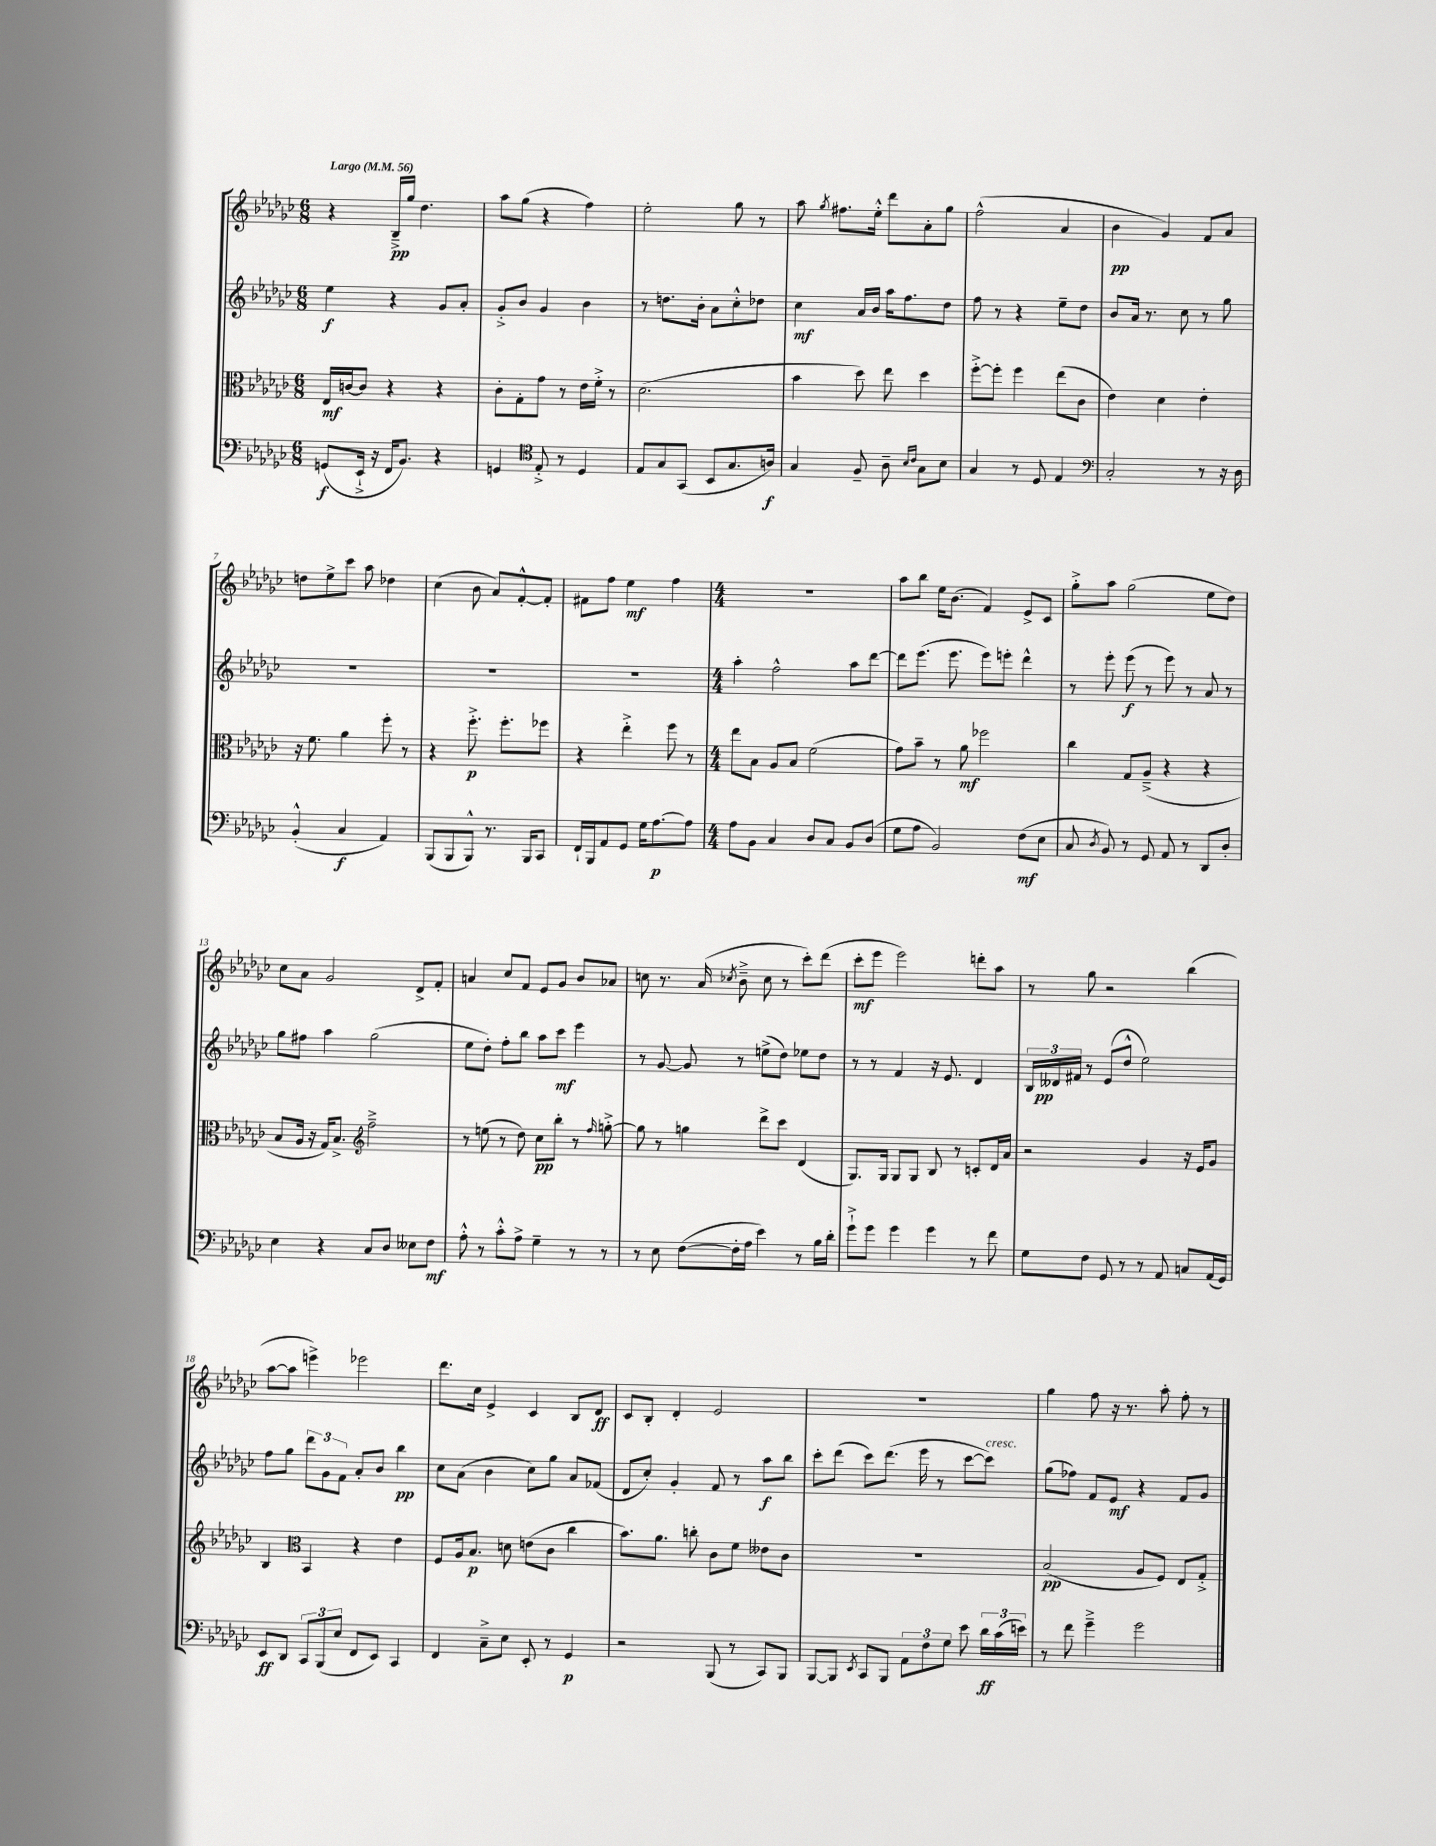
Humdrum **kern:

**kern	**kern	**kern	**kern
*staff4	*staff3	*staff2	*staff1
*clefF4	*clefC3	*clefG2	*clefG2
*k[b-e-a-d-g-c-]	*k[b-e-a-d-g-c-]	*k[b-e-a-d-g-c-]	*k[b-e-a-d-g-c-]
*M6/8	*M6/8	*M6/8	*M6/8
*MM56	*MM56	*MM56	*MM56
(8GG	16E-	4ee-	4r
.	[16c	.	.
16EE-`^	8c]	.	.
16r	.	.	.
16FF	4r	4r	16B-~^
8.BB-)	.	.	16gg-
.	.	.	4.dd-
4r	4r	8g-	.
.	.	8a-'	.
=	=	=	=
4GG	8c-'	8g-'^	8aa-
.	8G-'	8b-	(8gg-
*clefC4	*	*	*
8E-'^	8g-	4g-	4r
8r	8r	.	.
4D-	16e-	4b-	4ff)
.	16f'^	.	.
.	8r	.	.
=	=	=	=
8E-	(2.d-	8r	2ee-'
8G-	.	8.dd	.
(8GG-	.	.	.
.	.	16b-'	.
8BB-	.	8a-	.
8.G-	.	8cc-'^^	8gg-
.	.	8dd-	8r
16A)	.	.	.
=	=	=	=
4G-	4b-	4cc-	8aa-
.	.	.	8qgg-
.	.	.	8.ff#
8F~	8dd-)	16a-	.
.	.	16b-	16ee-'^^
8A-~	8ee-	16aa-	8ddd-
.	.	8.ff	.
16qqB-	.	.	.
16qqc-	.	.	.
8G-	4dd-	.	8a-'
8B-	.	8dd-	8gg-
=	=	=	=
4G-	[8ff'^	8ff	(2ff^^
.	8ff']	8r	.
8r	4ff	4r	.
8D-	.	.	.
4E-	(8ee-	8ee-~	4a-
.	8c-	8dd-	.
=	=	=	=
*clefF4	*	*	*
2C-'	4e-)	8b-	4b-
.	.	16a-	.
.	.	8.r	.
.	4d-	.	4g-)
.	.	8cc-	.
8r	4e-'	8r	8f
16r	.	8gg-	8a-
16D-	.	.	.
=	=	=	=
(4BB-'^^	16r	2.r	8dd
.	8.f	.	.
.	.	.	8ee-^
4C-	4a-	.	8ccc-
.	.	.	8aa-
4AA-)	8ff'	.	4dd-
.	8r	.	.
=	=	=	=
(8BBB-	4r	2.r	(4cc-
8BBB-	.	.	.
8BBB-^^)	8.ff'^	.	8b-
8.r	.	.	8a-)
.	8.ff'	.	.
.	.	.	[8f'^^
16BBB-	.	.	.
8CC-	8ff-	.	8f']
=	=	=	=
16FF`	4r	2.r	8f#
16BBB-	.	.	.
8AA-	.	.	8ff
8GG-	4ee-'^	.	4ee-
16G-	.	.	.
[8.A-	.	.	.
.	8ff	.	4ff
8A-]	8r	.	.
=	=	=	=
*M4/4	*M4/4	*M4/4	*M4/4
8A-	8ee-	4aa-'	1r
8BB-	8B-	.	.
4C-	8A-	2ff^^	.
.	8B-	.	.
8D-	(2f	.	.
8C-	.	.	.
8BB-	.	8aa-	.
(8D-	.	[8ddd-	.
=	=	=	=
8G-	8g-)	8ddd-]	8aa-
8A-	8b-~	(8.eee-	8bb-
2BB-)	8r	.	16ee-
.	.	8.eee-	(8.b-
.	8a-	.	.
.	2ff-	8eee-)	4f)
.	.	8eee'	.
(8F	.	4ddd-^^	8e-^
8E-	.	.	8c-
=	=	=	=
8C-	4cc-	8r	8gg-'^
8qD-	.	.	.
8BB-)	.	8eee-'	8aa-
8r	8G-	(8eee-	(2gg-
8GG-	(8A-~^	8r	.
8AA-	4r	8eee-)	.
8r	.	8r	.
8DD-	4r	8a-	8ee-
8D-'	.	8r	8dd-)
=	=	=	=
4E-	8B-	8gg-	8cc-
.	16A-	8ff#	8a-
.	16r	.	.
4r	16G-)	4aa-	2g-
.	8.B-^	.	.
*	*clefG2	*	*
8C-	2ff~^	(2gg-	.
8D-	.	.	.
8E--	.	.	8d-^
8F	.	.	8f'
=	=	=	=
8A-'^^	8r	8ee-	4a
8r	(8ee	8dd-')	.
8c-'^^	8r	8ff'	8cc-
8A-^	8dd-)	8bb-	8f
4G-~	8cc-	8aa-	8e-
.	8bb-'	8ccc-	8g-
8r	8r	4eee-	8b-
.	16qqff	.	.
8r	[8gg'^	.	8a-
=	=	=	=
8r	8gg]	8r	8cc
8E-	8r	[8g-	8.r
([8F	4gg	8g-]	.
.	.	.	(16a-
.	.	.	8qcc-
16F']	.	8r	8b-~^
16A-	.	.	.
4e-)	8ddd-^	(8ee^	8cc-
.	8ccc-	8dd-)	8r
8r	(4d-	8ee-	8ccc-')
16B-	.	8dd-	(8ddd-
16d-'	.	.	.
=	=	=	=
8g-`^	8.G-)	8r	8ccc-'
8g-	.	8r	8eee-
.	16G-	.	.
4g-	8G-	4f	2eee-)
.	8G-	.	.
4g-	8B-	16r	.
.	.	8.e-	.
.	8r	.	.
8r	8c'	4d-	8ddd'
8f	16d-	.	8aa-
.	16a-	.	.
=	=	=	=
8G-	2r	24B-	8r
.	.	24d--	.
.	.	24f#	.
8F	.	8r	8gg-
8GG-	.	(8e-	2r
8r	.	8dd-^^	.
8r	4g-	2ee-)	.
8AA-	.	.	.
8C	16r	.	(4bb-
.	16e-	.	.
(16AA-	8g-	.	.
16GG-)	.	.	.
=	=	=	=
8EE-	4B-	8ff	[8aa-
8DD-	.	8gg-	8aa-]
*	*clefC3	*	*
12CC-	4BB-	12ddd-	4eee^)
(12BBB-	.	12g-	.
12E-	.	12f	.
8FF	4r	8a-'	2eee-
8EE-)	.	8b-	.
4CC-	4e-	4bb-	.
=	=	=	=
4FF	8F	8cc-	8.ddd-
.	16A-	(8a-	.
.	8.B-	.	16cc-
8C-~^	.	4b-	4e-^
8E-	8d	.	.
8EE-'	(8e	8cc-)	4c-
8r	8c-	8gg-	.
4GG-	4cc-	8a-	8B-
.	.	(8f-	8d-
=	=	=	=
2r	8.b-)	8d-	8c-
.	.	8cc-')	8B-'
.	8.a-	.	.
.	.	4g-'	4d-'
.	8cc'	.	.
(8BBB-	8c-	8f	2e-
8r	8f	8r	.
8CC-)	8e--	8aa-	.
8BBB-	8c-	8bb-	.
=	=	=	=
[8BBB-	1r	8ccc-'	1r
8BBB-]	.	(8ddd-	.
8qEE-	.	.	.
8CC-	.	8ccc-)	.
8BBB-	.	(8.ddd-	.
12AA-	.	.	.
.	.	16eee-	.
12F	.	.	.
.	.	8r	.
12G-	.	.	.
8e-	.	[8ccc-	.
24d-	.	8ccc-])	.
(24c-	.	.	.
24e)	.	.	.
=	=	=	=
8r	(2B-	(8gg-	4gg-
8f	.	8ff-)	.
4g-~^	.	8f	8ff
.	.	8e-	16r
.	.	.	8.r
2g-	8A-	4r	.
.	8F)	.	8aa-'
.	8E-	8f	8ff'
.	8G-'^	8g-	8r
==	==	==	==
*-	*-	*-	*-
